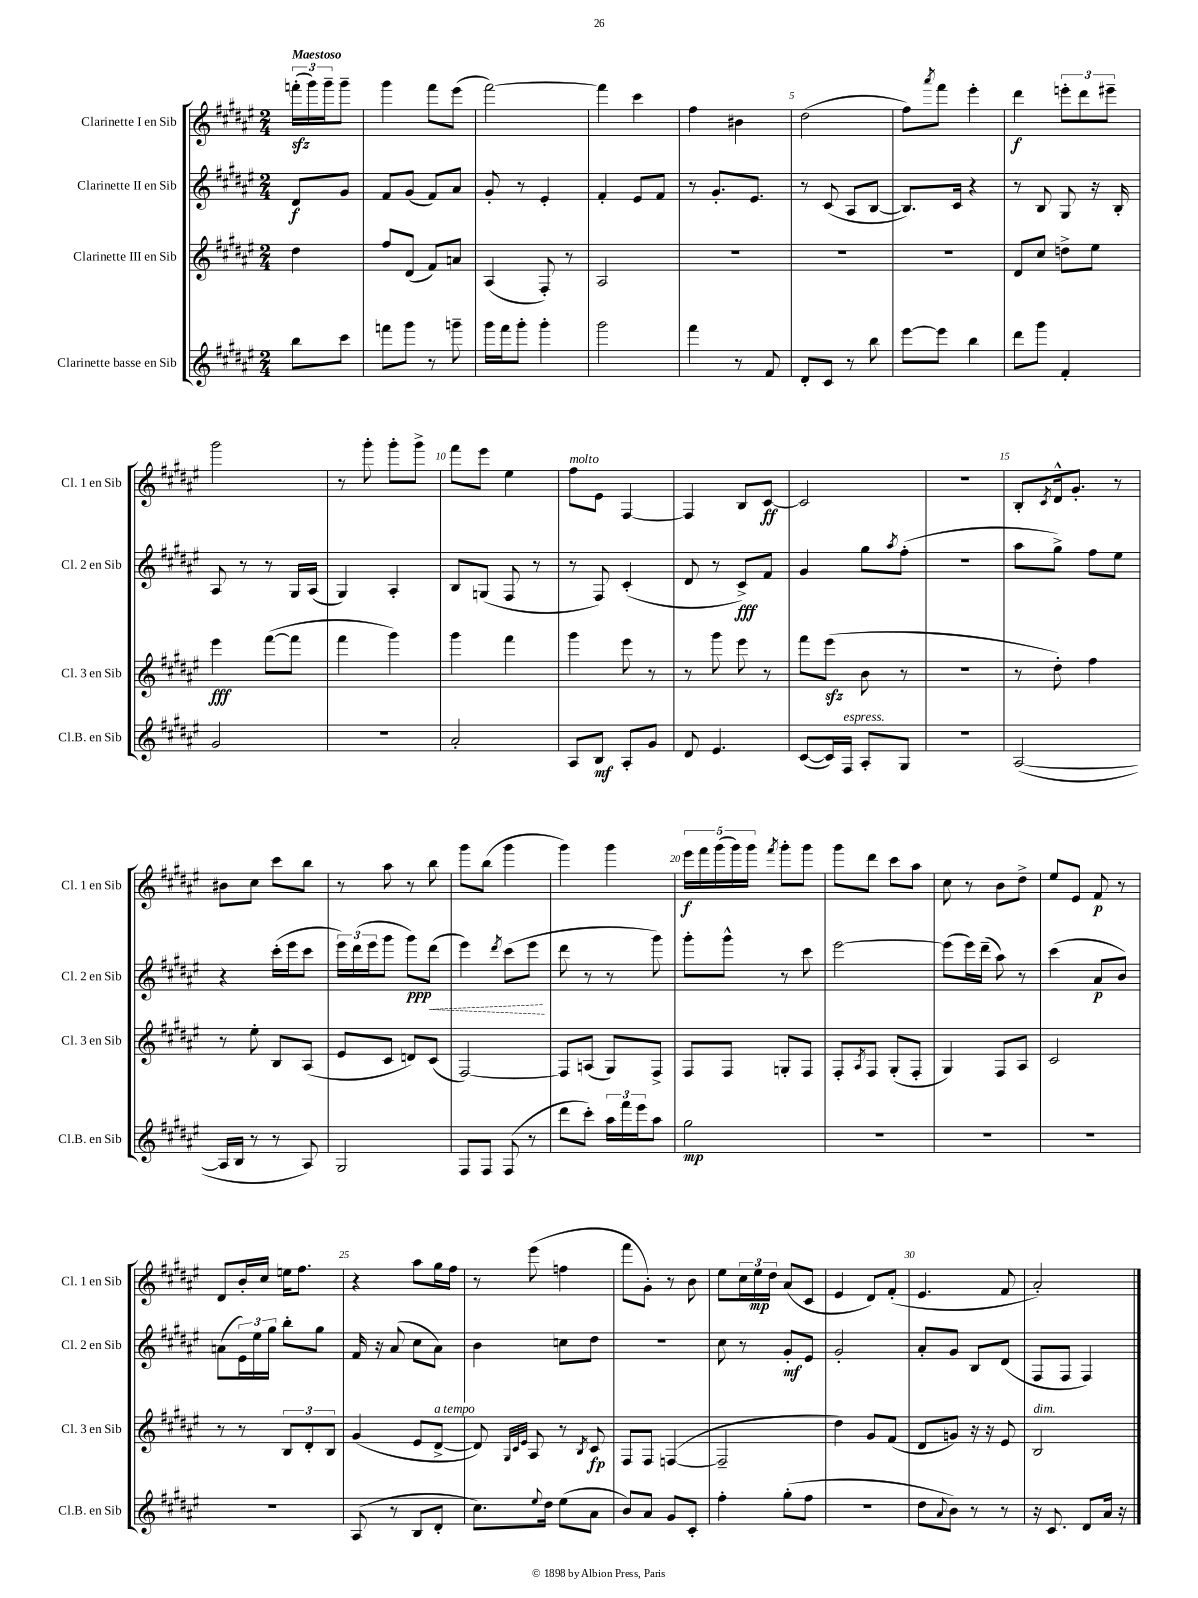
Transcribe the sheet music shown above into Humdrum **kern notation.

**kern	**kern	**kern	**kern
*staff4	*staff3	*staff2	*staff1
*clefG2	*clefG2	*clefG2	*clefG2
*k[f#c#g#d#a#e#]	*k[f#c#g#d#a#e#]	*k[f#c#g#d#a#e#]	*k[f#c#g#d#a#e#]
*M2/4	*M2/4	*M2/4	*M2/4
8bb	4dd#	8d#	(24fff'
.	.	.	24ggg#)
.	.	.	24ggg#~
8ccc#	.	8g#	8ggg#~
=	=	=	=
8fff	8ff#	8f#	4ggg#
8ggg#	(8d#	(8g#	.
8r	8f#)	8f#)	8fff#
8ggg~	8a	8a#	(8eee#
=	=	=	=
16ggg#	(4A#	8g#'	[2fff#)
16fff#	.	.	.
8ggg#'	.	8r	.
4ggg#'	8F#')	4e#'	.
.	8r	.	.
=	=	=	=
2ggg#	2A#	4f#'	4fff#]
.	.	8e#	4ccc#
.	.	8f#	.
=	=	=	=
4fff#	2r	8r	4ff#
.	.	8.g#'	.
8r	.	.	4b#
.	.	8.e#	.
8f#	.	.	.
=	=	=	=
8d#'	2r	8r	(2dd#
8c#	.	(8c#	.
8r	.	8A#	.
8bb	.	[8B	.
=	=	=	=
[8eee#	2r	8.B])	8ff#)
.	.	.	8qaaa#
8eee#]	.	.	8fff#
.	.	16c#	.
4bb	.	4r	4eee#'
=	=	=	=
8ddd#	8d#	8r	4ddd#
8ggg#	8cc#	8B	.
4f#'	8dd^	8G#	12eee'
.	.	.	12ddd#
.	8ee#	16r	.
.	.	.	12eee#~
.	.	16B'	.
=	=	=	=
2g#	4eee#	8A#	2ggg#
.	.	8r	.
.	([8fff#	8r	.
.	8fff#]	16G#	.
.	.	(16A#	.
=	=	=	=
2r	4fff#	4G#)	8r
.	.	.	8ggg#'
.	4ggg#)	4A#'	8ggg#'
.	.	.	8ggg#^
=	=	=	=
2a#'	4ggg#	8B	8fff#
.	.	(8G	8eee#
.	4fff#	8F#	4ee#
.	.	8r	.
=	=	=	=
8A#	4ggg#	8r	8ff#
8B	.	8F#)	8e#
8A#'	8eee#	(4c#'	[4F#
8g#	8r	.	.
=	=	=	=
8d#	8r	8d#	4F#]
4.e#	8ggg#	8r	.
.	8eee#	8c#^)	8B
.	8r	8f#	[8c#
=	=	=	=
([8c#	8fff#	4g#	2c#]
16c#])	(8eee#	.	.
16F#	.	.	.
8A#'	8b	8gg#	.
.	.	8qaa#	.
8G#	8r	(8ff#'	.
=	=	=	=
2r	2r	2r	2r
=	=	=	=
([2A#	8r	8aa#	8B'
.	.	.	8qc#
.	8dd#')	8gg#^)	16d#^^
.	.	.	8.g#'
.	4ff#	8ff#	.
.	.	8ee#	8r
=	=	=	=
16A#]	8r	4r	8b#
16B	.	.	.
8r	8ee#'	.	8cc#
8r	8B	(16ccc#'	8ccc#
.	.	16eee#	.
8A#)	(8A#	8ccc#	8bb
=	=	=	=
2G#	8e#	24eee#)	8r
.	.	(24ddd#	.
.	.	24eee#	.
.	8c#	8ggg#	8aa#
.	8d)	8ggg#)	8r
.	(8c#	(8ddd#	8bb
=	=	=	=
8F#	[2F#)	4eee#)	8ggg#
8F#	.	.	(8bb
.	.	8qddd#	.
(8F#	.	(8ccc#	4ggg#
8r	.	8eee#	.
=	=	=	=
8ddd#	8F#]	8ddd#	4ggg#)
8ccc#')	(8A	8r	.
24aa#	8G#)	8r	4ggg#
24fff#	.	.	.
24eee#	.	.	.
8aa#	8F#^	8ggg#)	.
=	=	=	=
2gg#	8F#	8ggg#'	20eee#
.	.	.	20fff#
.	.	.	(20ggg#
.	8F#	8ggg#^^	.
.	.	.	20ggg#)
.	.	.	20ggg#
.	.	.	8qfff#
.	8G'	8r	8ggg#'
.	8F#	8ccc#	8ggg#
=	=	=	=
2r	8F#'	[2eee#	8ggg#
.	8qA#	.	.
.	8F#	.	8ddd#
.	(8G#'	.	8ccc#
.	8F#'	.	8aa#
=	=	=	=
2r	4G#)	(8eee#]	8cc#
.	.	16eee#)	8r
.	.	(16ddd#~	.
.	8F#	8aa#)	8b
.	8A#	8r	8dd#^
=	=	=	=
2r	2c#	(4ccc#	8ee#
.	.	.	8e#
.	.	8a#	8f#
.	.	8b)	8r
=	=	=	=
2r	8r	(8a	8d#
.	8r	24e#)	16b'
.	.	24ee#	.
.	.	.	16cc#
.	.	24gg#	.
.	12B	8bb'	16ee
.	.	.	8.ff#
.	12d#'	.	.
.	.	8gg#	.
.	12B	.	.
=	=	=	=
(8A#	(4g#	16f#	4r
.	.	16r	.
8r	.	(8a#	.
8B	8e#	8cc#	8aa#
8d#'	[8d#^	8a#)	16gg#
.	.	.	16ff#
=	=	=	=
8.cc#)	8d#])	4b	8r
.	32qqG#	.	.
.	32qqc#	.	.
.	32qqe#	.	.
.	8A#	.	(8eee#
8qqee#	.	.	.
16dd#	.	.	.
(8ee#	8r	8cc	4ff
.	8qB	.	.
8a#	8c#	8dd#	.
=	=	=	=
8b)	8F#	2r	8fff#
8a#	8F#	.	8g#')
8g#	([4F	.	8r
8c#'	.	.	8b
=	=	=	=
4ff#'	2F~]	8cc#	8ee#
.	.	8r	24cc#
.	.	.	24ee#
.	.	.	24dd#
(8gg#'	.	8g#'	(8a#
8ff#	.	8e#	8c#
=	=	=	=
2r	4dd#)	2g#'	4e#
.	8g#	.	8d#)
.	(8f#	.	(8f#'
=	=	=	=
8dd#	8d#	8a#'	4.e#
8qqa#	.	.	.
8b)	8g)	8g#	.
8r	16r	8B	.
.	16r	.	.
8r	8e#	(8d#	8f#
=	=	=	=
16r	2B	8F#	2a#')
8.c#	.	.	.
.	.	8F#	.
8d#	.	4F#)	.
16a#	.	.	.
16r	.	.	.
==	==	==	==
*-	*-	*-	*-
